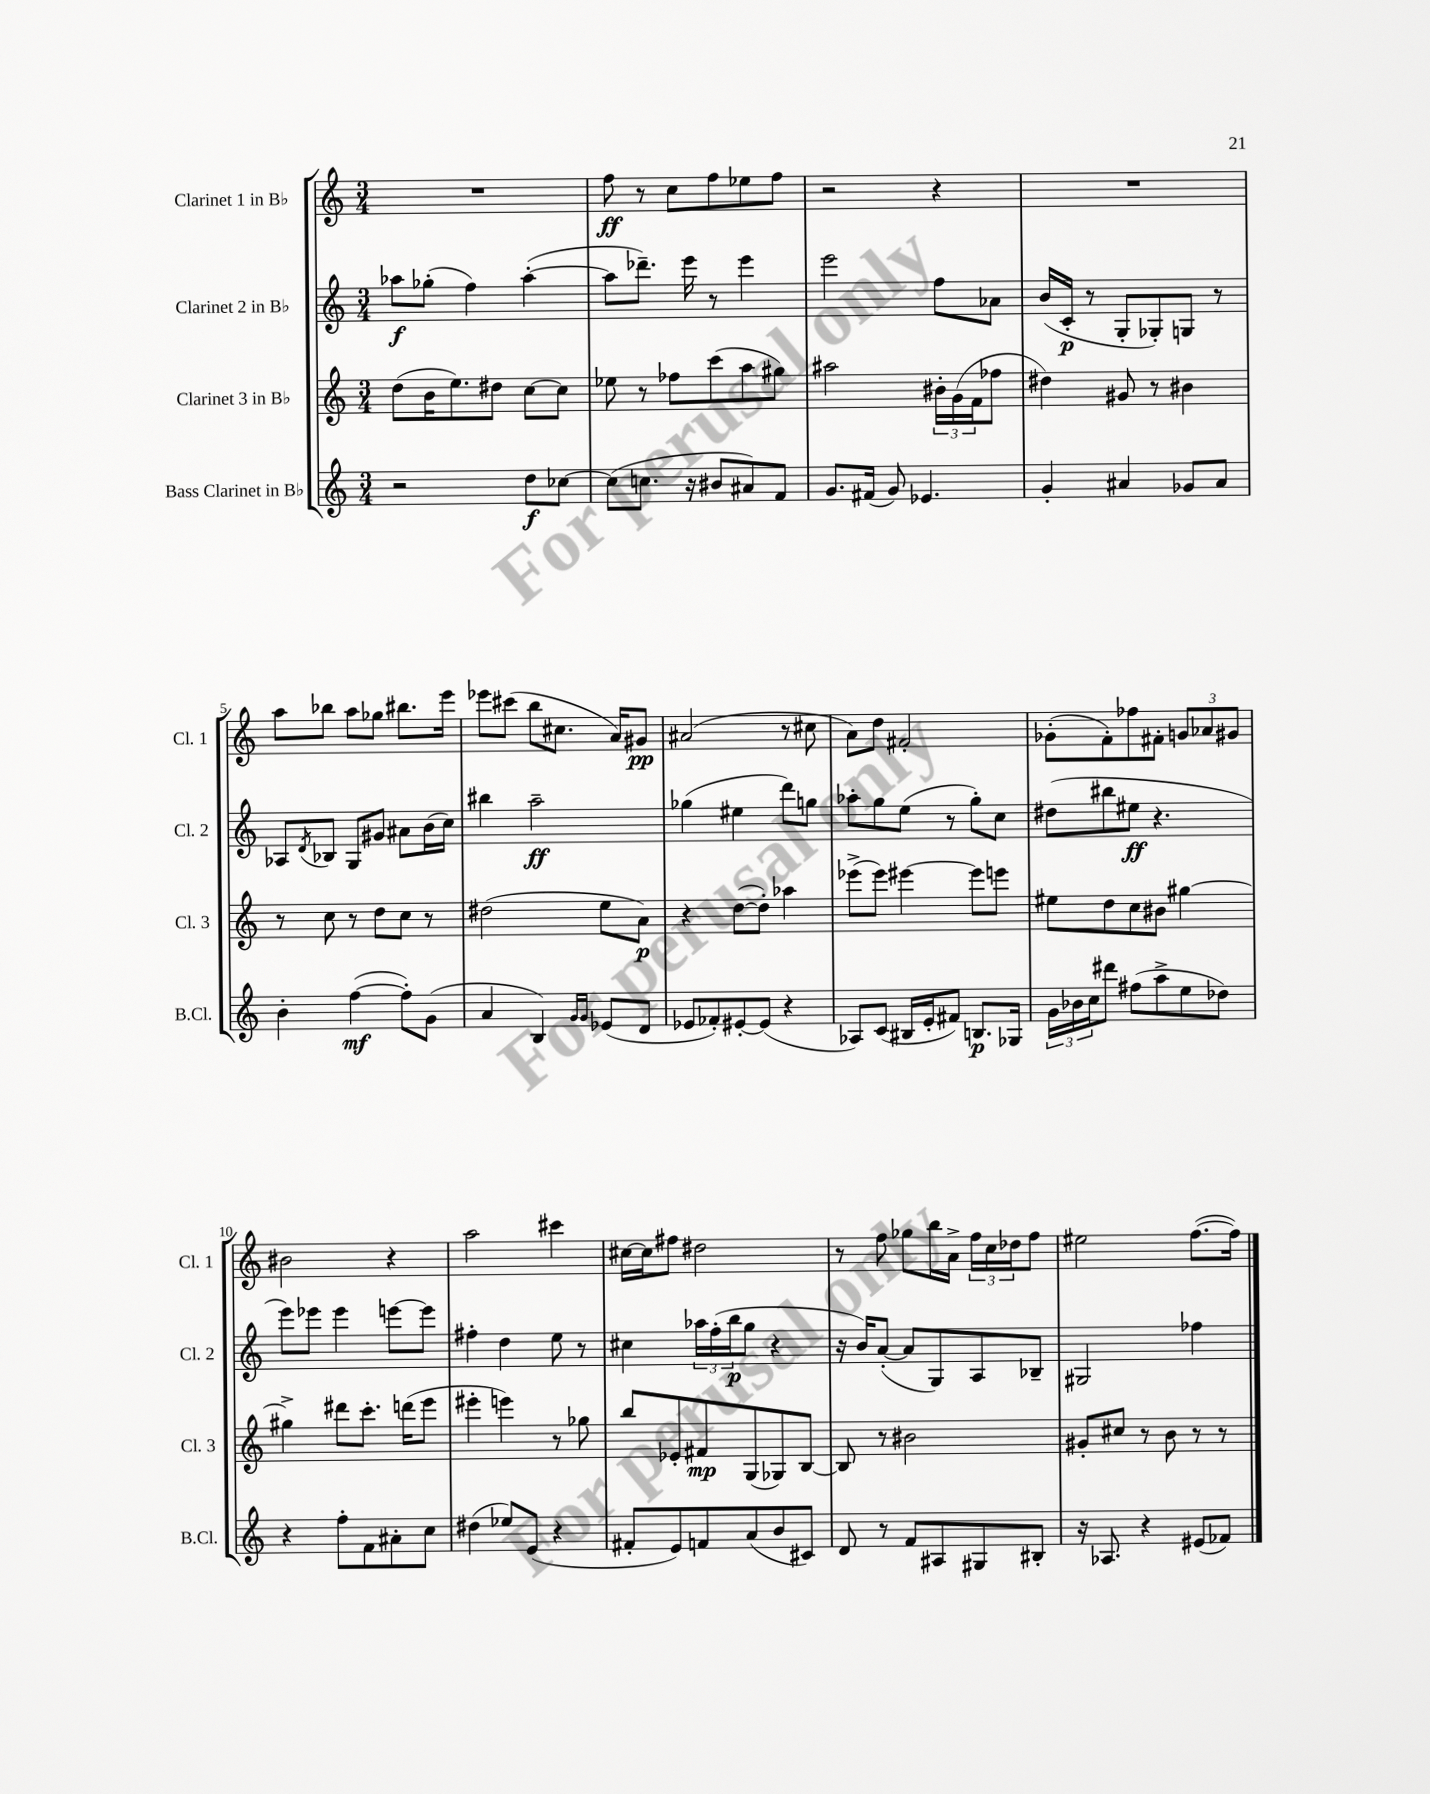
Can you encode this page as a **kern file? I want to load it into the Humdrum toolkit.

**kern	**kern	**kern	**kern
*staff4	*staff3	*staff2	*staff1
*clefG2	*clefG2	*clefG2	*clefG2
*k[]	*k[]	*k[]	*k[]
*M3/4	*M3/4	*M3/4	*M3/4
2r	(8dd	8aa-	2.r
.	16b	(8gg-'	.
.	8.ee)	.	.
.	.	4ff)	.
.	8dd#	.	.
8dd	[8cc	([4aa-'	.
[8cc-	8cc]	.	.
=	=	=	=
(8cc-]	8ee-	8aa-]	8ff
8.cc	8r	8.ddd-~)	8r
.	8ff-	.	8cc
16r	.	16eee	.
8b#	(8ccc	8r	8ff
8a#)	8aa	4eee	8ee-
8f	8gg#)	.	8ff
=	=	=	=
8.g	2aa#	2eee	2r
(16f#	.	.	.
8g)	.	.	.
4.e-	.	.	.
.	24b#'	8ff	4r
.	(24g	.	.
.	24f	.	.
.	8ff-	8a-	.
=	=	=	=
4g'	4dd#)	(16b	2.r
.	.	16c'	.
.	.	8r	.
4a#	8g#	8G'	.
.	8r	8G-')	.
8g-	4b#	8G	.
8a#	.	8r	.
=	=	=	=
4b'	8r	8A-	8aa
.	.	8qd	.
.	8cc	8B-	8bb-
([4ff	8r	8G	8aa
.	8dd	8g#	8gg-
8ff'])	8cc	8a#	8.bb#
(8g	8r	(16b	.
.	.	16cc)	16eee
=	=	=	=
4a	(2dd#	4bb#	8eee-
.	.	.	(8ccc#
4B)	.	2aa~	8bb
.	.	.	8.cc#
16qqg	.	.	.
16qqg	.	.	.
(8e-	8ee	.	.
.	.	.	16a)
8d	8a)	.	8g#
=	=	=	=
8e-	4r	(4gg-	(2a#
8f-')	.	.	.
[8e#'	([8dd	4ee#	.
(8e#]	8dd'])	.	.
4r	4aa-	8ddd)	8r
.	.	8gg	8cc#
=	=	=	=
8A-)	(8eee-^	8aa-'	8a)
(8c	8eee-)	8gg	8dd
16B#	[4eee#	(8ee	2f#'
16e'	.	.	.
8f#)	.	8r	.
8.B	8eee#]	8gg')	.
.	8eee	8cc	.
16G-	.	.	.
=	=	=	=
24g	8ee#	(8dd#	(8g-'
24b-	.	.	.
24cc	.	.	.
8ddd#	8dd	8bb#	8f')
(8ff#	8cc	8ee#	8ff-
8aa^	8b#	4.r	8f#'
8ee	[4gg#	.	12g
.	.	.	12a-
8dd-)	.	.	.
.	.	.	12g#
=	=	=	=
4r	4gg#^]	8eee)	2b#
.	.	8eee-	.
8ff'	8ddd#	4eee-	.
8f	8.ccc'	.	.
8a#'	.	[8eee	4r
.	(16ddd	.	.
8cc	8eee	8eee]	.
=	=	=	=
(4dd#	4eee#'	4ff#'	2aa
8ee-)	4eee)	4dd	.
(8e	.	.	.
4r	8r	8ee	4ccc#
.	8gg-	8r	.
=	=	=	=
8f#'	8bb	4cc#	[16cc#
.	.	.	16cc#]
8e)	8e-'	.	8ff#
8f	8f#	24aa-	2dd#
.	.	(24ff'	.
.	.	24bb	.
(8a	(8G	8gg	.
8b	8G-)	4r	.
8c#)	[8B	.	.
=	=	=	=
8d	8B]	16r	8r
.	.	16b)	.
8r	8r	([8a'	8ff
8f	2b#	8a]	8gg-
8A#	.	8G)	16bb
.	.	.	16a^
8G#	.	8A	24ff
.	.	.	24cc
.	.	.	24dd-
8B#'	.	8B-~	8ff
=	=	=	=
16r	8g#'	2G#	2ee#
8.A-	.	.	.
.	8cc#	.	.
4r	8r	.	.
.	8b	.	.
(8e#	8r	4ff-	([8.ff
8f-)	8r	.	.
.	.	.	16ff])
==	==	==	==
*-	*-	*-	*-
